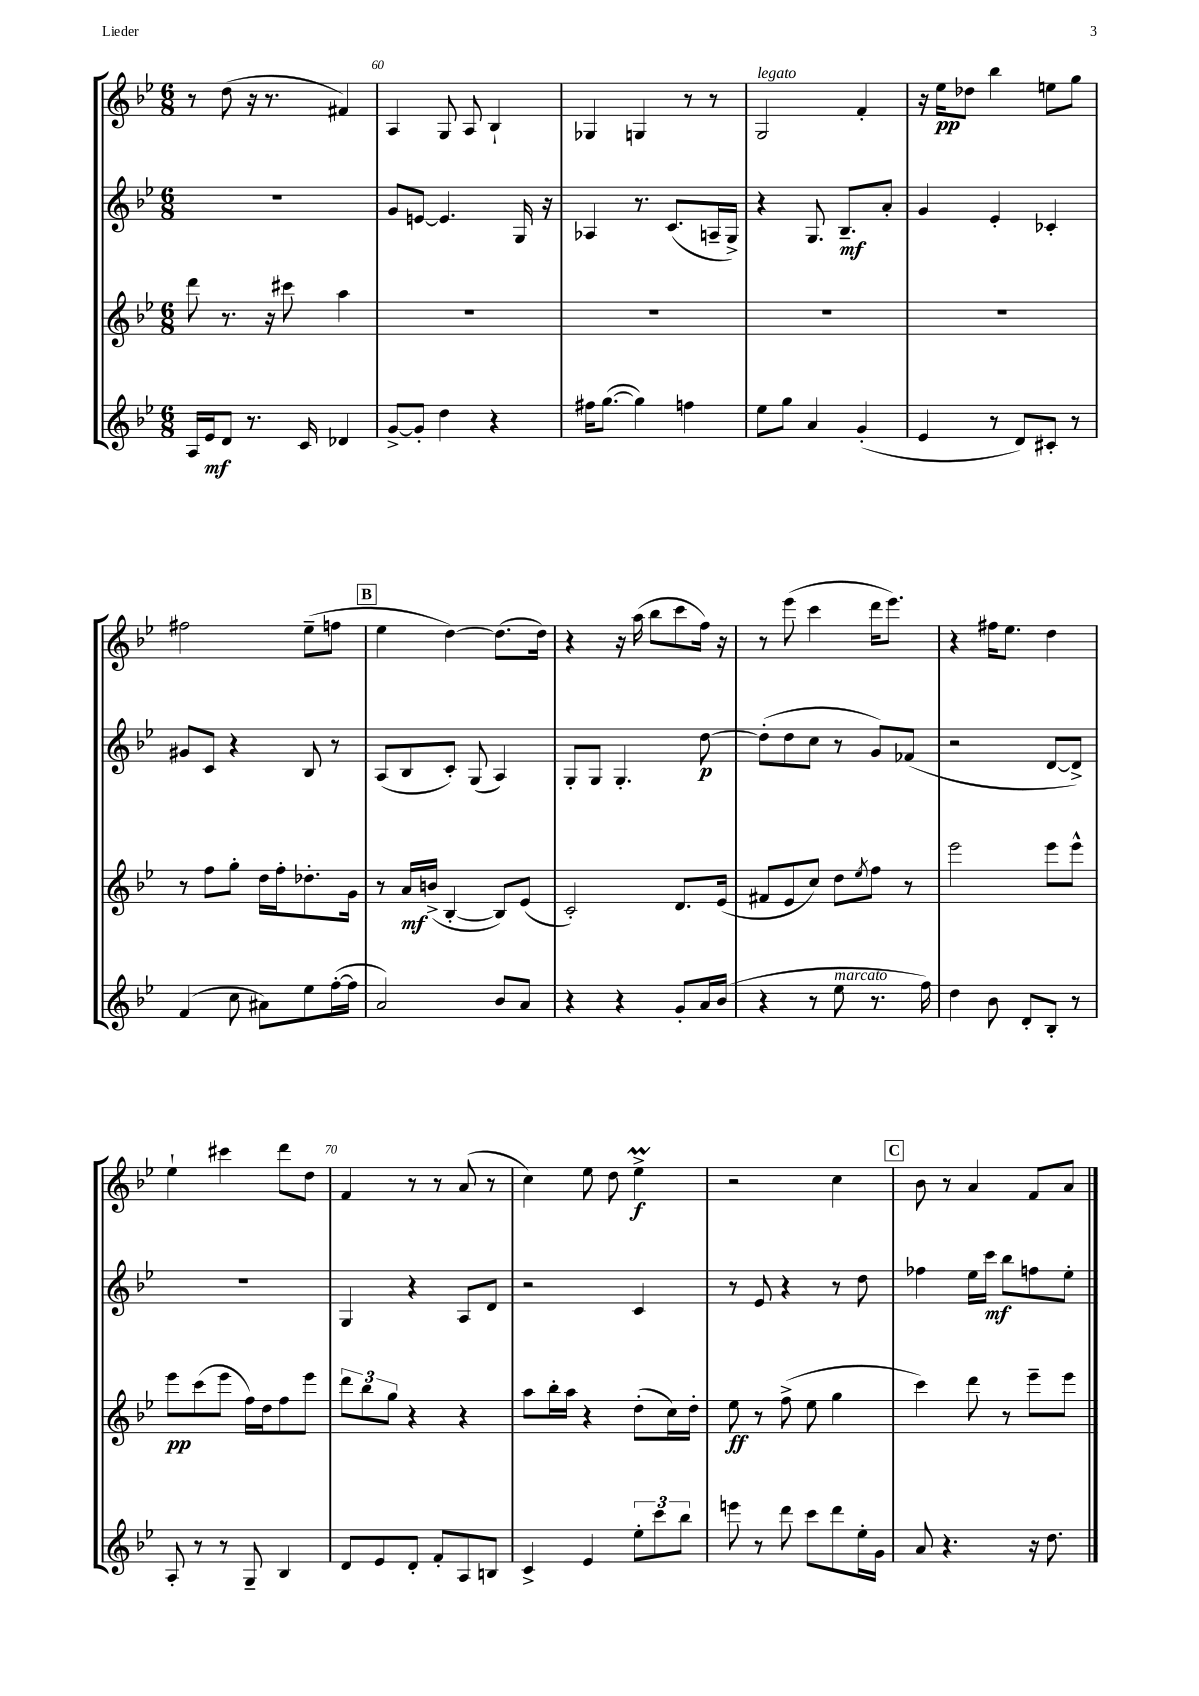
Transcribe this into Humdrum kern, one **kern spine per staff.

**kern	**kern	**kern	**kern
*staff4	*staff3	*staff2	*staff1
*clefG2	*clefG2	*clefG2	*clefG2
*k[b-e-]	*k[b-e-]	*k[b-e-]	*k[b-e-]
*M6/8	*M6/8	*M6/8	*M6/8
16A	8ddd	2.r	8r
16e-	.	.	.
8d	8.r	.	(8dd
8.r	.	.	16r
.	16r	.	8.r
.	8ccc#	.	.
16c	.	.	.
4d-	4aa	.	4f#)
=	=	=	=
[8g^	2.r	8g	4A
8g']	.	[8e	.
4dd	.	4.e]	8G
.	.	.	8A
4r	.	.	4B-`
.	.	16G	.
.	.	16r	.
=	=	=	=
16ff#	2.r	4A-	4G-
([8.gg	.	.	.
4gg])	.	8.r	4G
.	.	(8.c	.
4ff	.	.	8r
.	.	16A~	8r
.	.	16G^)	.
=	=	=	=
8ee-	2.r	4r	2G
8gg	.	.	.
4a	.	8.G	.
.	.	8.B-~	.
(4g'	.	.	4f'
.	.	8a'	.
=	=	=	=
4e-	2.r	4g	16r
.	.	.	16ee-
.	.	.	8dd-
8r	.	4e-'	4bb-
8d)	.	.	.
8c#'	.	4c-'	8ee
8r	.	.	8gg
=	=	=	=
(4f	8r	8g#	2ff#
.	8ff	8c	.
8cc	8gg'	4r	.
8a#)	16dd	.	.
.	16ff'	.	.
8ee-	8.dd-'	8B-	(8ee-~
([16ff'	.	8r	8ff
16ff]	16g	.	.
=	=	=	=
2a)	8r	(8A	4ee-
.	16a	8B-	.
.	(16b^	.	.
.	[4B-'	8c')	[4dd)
.	.	(8G	.
8b-	8B-])	4A)	(8.dd]
8a	(8e-	.	.
.	.	.	16dd)
=	=	=	=
4r	2c')	8G'	4r
.	.	8G	.
4r	.	4.G'	16r
.	.	.	(16aa
.	.	.	8bb-
8g'	8.d	.	8ccc
16a	.	[8dd	16ff)
(16b-	(16e-	.	16r
=	=	=	=
4r	8f#	(8dd']	8r
.	8e-	8dd	(8eee-
8r	8cc)	8cc	4ccc
8ee-	8dd	8r	.
.	8qee-	.	.
8.r	8ff	8g)	16ddd
.	.	.	8.eee-)
.	8r	(8f-	.
16ff)	.	.	.
=	=	=	=
4dd	2eee-	2r	4r
8b-	.	.	16ff#
.	.	.	8.ee-
8d'	.	.	.
8B-'	8eee-	[8d	4dd
8r	8eee-^^	8d^])	.
=	=	=	=
8A'	8eee-	2.r	4ee-`
8r	(8ccc	.	.
8r	8eee-	.	4ccc#
8G~	16ff)	.	.
.	16dd	.	.
4B-	8ff	.	8ddd
.	8eee-	.	8dd
=	=	=	=
8d	12ddd	4G	4f
.	12bb-	.	.
8e-	.	.	.
.	12gg	.	.
8d'	4r	4r	8r
8f'	.	.	8r
8A	4r	8A	(8a
8B	.	8d	8r
=	=	=	=
4c^	8aa	2r	4cc)
.	16bb-'	.	.
.	16aa	.	.
4e-	4r	.	8ee-
.	.	.	8dd
12ee-'	(8dd'	4c	4ee-^
12ccc	.	.	.
.	16cc)	.	.
12bb-	.	.	.
.	16dd'	.	.
=	=	=	=
8eee	8ee-	8r	2r
8r	8r	8e-	.
8ddd	(8ff^	4r	.
8ccc	8ee-	.	.
8ddd	4gg	8r	4cc
16ee-'	.	8dd	.
16g	.	.	.
=	=	=	=
8a	4ccc)	4ff-	8b-
4.r	.	.	8r
.	8ddd	16ee-	4a
.	.	16ccc	.
.	8r	8bb-	.
16r	8eee-~	8ff	8f
8.dd	.	.	.
.	8eee-	8ee-'	8a
==	==	==	==
*-	*-	*-	*-
